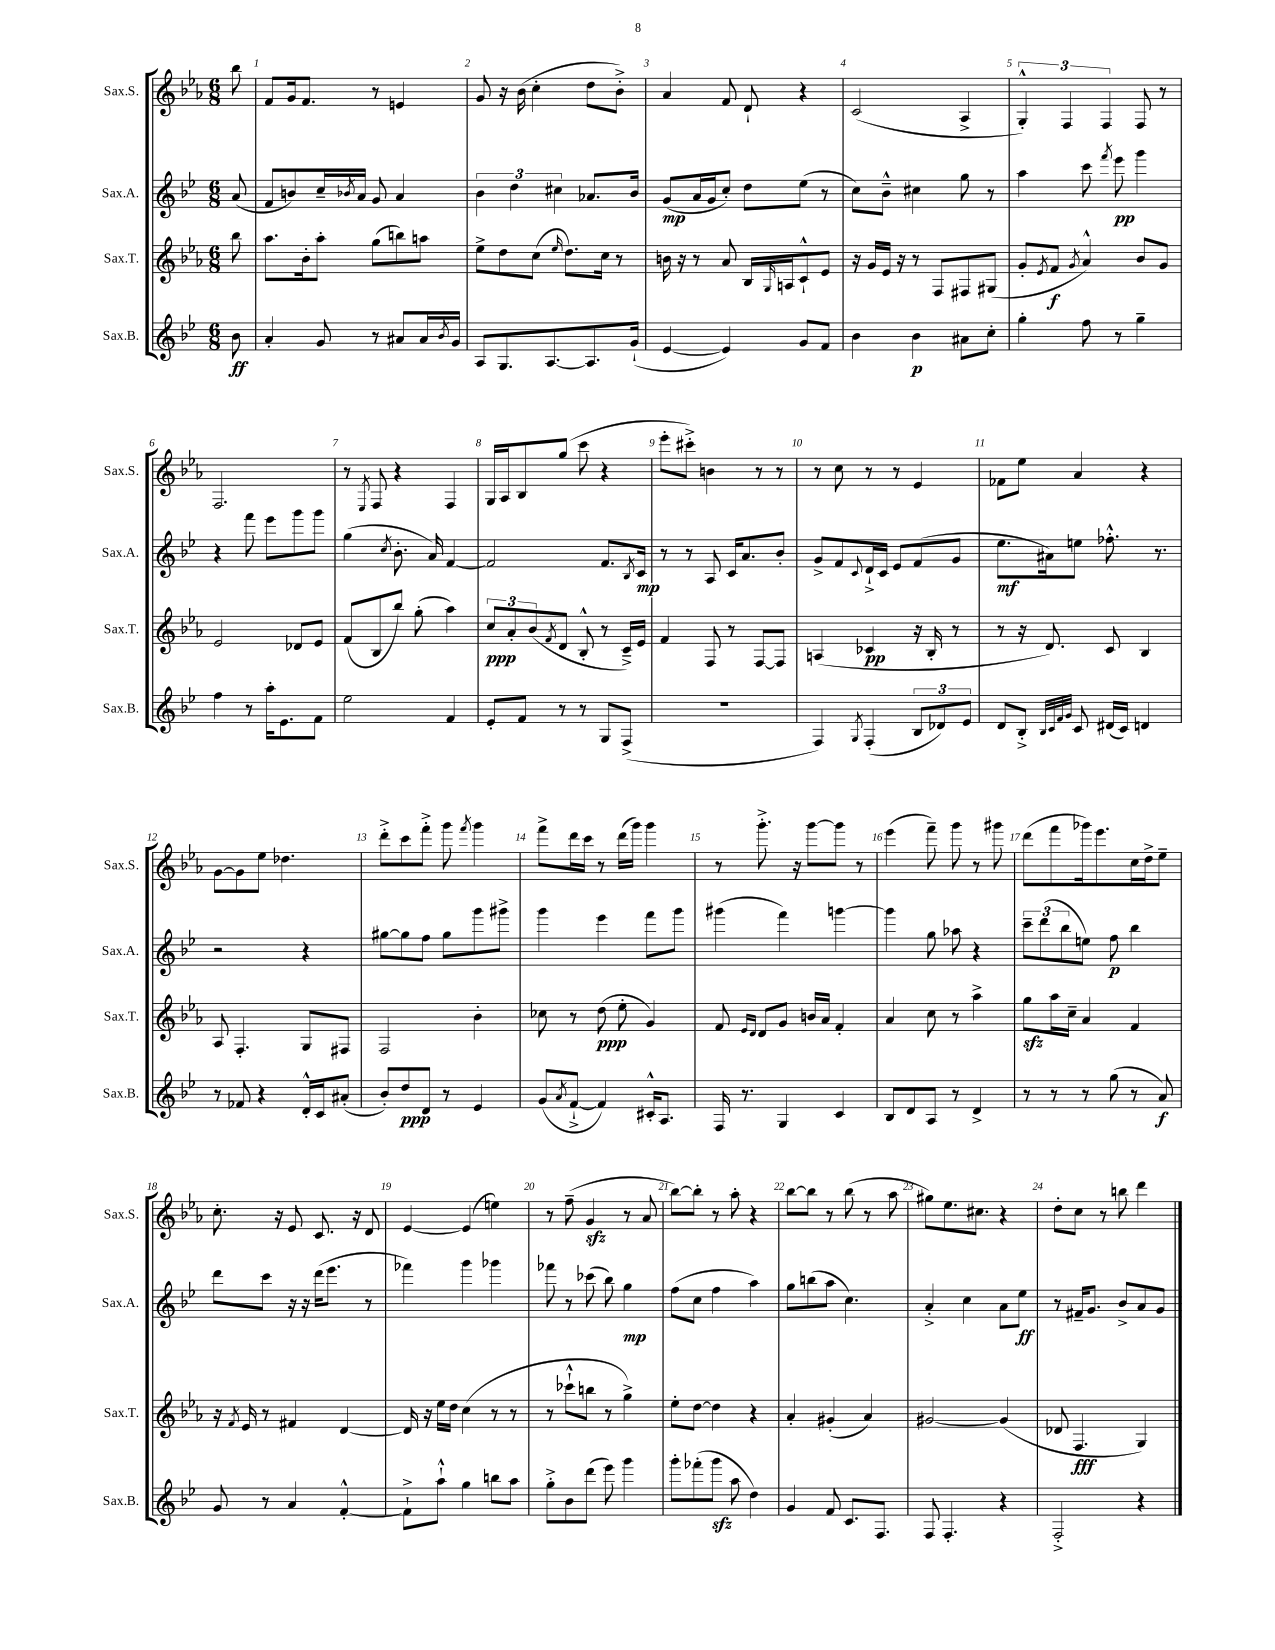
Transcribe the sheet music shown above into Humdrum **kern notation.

**kern	**kern	**kern	**kern
*staff4	*staff3	*staff2	*staff1
*clefG2	*clefG2	*clefG2	*clefG2
*k[b-e-]	*k[b-e-a-]	*k[b-e-]	*k[b-e-a-]
*M6/8	*M6/8	*M6/8	*M6/8
8b-	8bb-	(8a	8bb-
=	=	=	=
4a'	8.aa-	8f	8f
.	.	8b)	16g
.	16b-'	.	8.f
8g	8aa-'	16cc~	.
.	.	8qb-	.
.	.	16a	.
8r	(8gg	8g	8r
8a#	8bb)	4a	4e
16a#	8aa	.	.
8qb-	.	.	.
16g	.	.	.
=	=	=	=
8A	8ee-^	6b-	8g
8.G	8dd	.	16r
.	.	6dd	.
.	.	.	(16b-
.	(8cc	.	4cc'
[8.A	.	.	.
.	.	6cc#	.
.	16qqee-	.	.
.	8.dd)	.	.
8.A]	.	8.a-	8dd
.	16cc	.	.
.	8r	.	8b-'^)
(16g`	.	16b-	.
=	=	=	=
[4e-	16b	(8g	4a-
.	16r	.	.
.	8r	16a	.
.	.	16g	.
4e-])	8a-	8cc')	8f
.	16B-	8dd	8d`
.	16qqG	.	.
.	16A	.	.
8g	8c`^^	(8ee-	4r
8f	8e-	8r	.
=	=	=	=
4b-	16r	8cc)	(2c
.	16g	.	.
.	16e-	8b-~^^	.
.	16r	.	.
4b-	8r	4cc#	.
.	8F	.	.
8a#	8F#	8gg	4A-^
8cc'	(8G#	8r	.
=	=	=	=
4gg'	8g'	4aa	6G'^^)
.	8qe-	.	.
.	8f	.	.
.	.	.	6F
.	8qg	.	.
8ff	4a-^^)	8ccc	.
.	.	.	6F
.	.	8qfff	.
8r	.	8eee-	.
4gg~	8b-	4ggg	8F
.	8g	.	8r
=	=	=	=
4ff	2e-	4r	2.F
8r	.	8fff	.
16aa'	.	8eee-	.
8.e-	.	.	.
.	8d-	8ggg	.
8f	8e-	8ggg	.
=	=	=	=
2ee-	(8f	(4gg	8r
.	.	.	8qE-
.	8B-	.	8F
.	.	8qcc	.
.	8bb-)	8.b-'	4r
.	(8gg'	.	.
.	.	16a)	.
4f	4aa-)	[4f	4F
=	=	=	=
8e-'	12cc	2f]	16G
.	.	.	16A-
.	12a-'	.	.
8f	.	.	8B-
.	(12b-	.	.
.	8qf	.	.
8r	8d	.	(8gg
8r	8B-'^^	.	8ccc
8G	8r	8.f	4r
(8F^	16c~^)	.	.
.	.	8qB-	.
.	16e-	16c	.
=	=	=	=
2.r	4f	8r	8eee-'
.	.	8r	8ccc#'^)
.	8F	8A	4b
.	8r	16c	.
.	.	8.a	.
.	[8F	.	8r
.	8F]	8b-'	8r
=	=	=	=
4F)	(4A	8g^	8r
.	.	8f	8cc
8qG	.	8qqc	.
(4F'	4c-	16d`^	8r
.	.	16c	.
.	.	8e-	8r
12B-	16r	(8f	4e-
.	16B-'	.	.
12d-)	.	.	.
.	8r	8g	.
12e-	.	.	.
=	=	=	=
8d	8r	8.ee-	8f-
8B-'^	16r	.	8ee-
.	8.d)	16a#)	.
32qqB-	.	.	.
32qqc	.	.	.
32qqf	.	.	.
32qqg	.	.	.
8c	.	8ee	4a-
(16d#	8c	8.ff-'^^	.
16c)	.	.	.
4d	4B-	.	4r
.	.	8.r	.
=	=	=	=
8r	8A-	2r	[8g
8f-	4.F'	.	8g]
4r	.	.	8ee-
.	.	.	4.dd-
16d'^^	8G	4r	.
16c	.	.	.
(8a#'	8F#	.	.
=	=	=	=
8b-')	2F	[8gg#	8ddd'^
8dd	.	8gg#]	8ccc
8d	.	8ff	8fff'^
8r	.	8gg#	8ggg
.	.	.	8qfff
4e-	4b-'	8ggg	4ggg
.	.	8ggg#^	.
=	=	=	=
(8g	8cc-	4ggg	8fff^
8qa	.	.	.
[8f`^	8r	.	16ddd
.	.	.	16ccc
4f])	(8dd	4eee-	8r
.	8ee-'	.	(16ddd
.	.	.	16ggg)
16c#'^^	4g)	8fff	4ggg
8.A	.	.	.
.	.	8ggg	.
=	=	=	=
16F	8f	(4ggg#	8r
8.r	.	.	.
.	16qqe-	.	.
.	16qqd	.	.
.	8d	.	8.ggg'^
4G	8g	4fff)	.
.	.	.	16r
.	16b	.	[8ggg
.	16a-	.	.
4c	4f'	[4ggg	8ggg]
.	.	.	8r
=	=	=	=
8B-	4a-	4ggg]	(4eee-
8d	.	.	.
8A	8cc	8gg	8fff~)
8r	8r	8aa-	8ggg
4d^	4aa-^	4r	8r
.	.	.	8ggg#
=	=	=	=
8r	8gg	12ccc~	(8ddd
.	.	(12ddd	.
8r	16aa-	.	8fff
.	.	12bb-	.
.	16cc~	.	.
8r	4a-	8ee)	16ggg-)
.	.	.	8.eee-
(8gg	.	8ff	.
8r	4f	4bb-	16cc
.	.	.	16dd^
8a)	.	.	8ee-~
=	=	=	=
8g	16r	8ddd	8.cc'
.	8qf	.	.
.	16e-	.	.
8r	8r	8ccc	.
.	.	.	16r
4a	4f#	16r	8e-
.	.	16r	.
.	.	(16ddd	8.c
.	.	8.eee-	.
[4f'^^	[4d	.	.
.	.	.	16r
.	.	8r	8d
=	=	=	=
8f`^]	16d]	4fff-)	[4e-
.	16r	.	.
8aa`^^	16ee-	.	.
.	16dd	.	.
4gg	(4cc	4ggg	(4e-]
8bb	8r	4ggg-	4ee)
8aa	8r	.	.
=	=	=	=
8gg'^	8r	8fff-	8r
8b-	8ccc-`^^	8r	(8ff~
(8ddd	8bb	(8ccc-	4g
8eee-)	8r	8bb-)	.
4ggg	4gg^)	4gg	8r
.	.	.	8a-
=	=	=	=
8ggg'	8ee-'	(8ff	[8bb-)
(8fff-'	[8dd	8cc	8bb-']
8ggg	4dd]	4ff	8r
8aa	.	.	8aa-'
4dd)	4r	4aa)	4r
=	=	=	=
4g	4a-'	8gg	[8bb-
.	.	(8bb	8bb-]
8f	(4g#'	8aa	8r
8.c	.	4.cc)	(8bb-
.	4a-)	.	8r
8.F	.	.	.
.	.	.	8aa-
=	=	=	=
8F	[2g#	4a'^	8gg#)
4.F'	.	.	8.ee-
.	.	4cc	.
.	.	.	8.cc#
4r	(4g#]	8a	4r
.	.	8ee-	.
=	=	=	=
2F'^	8d-	8r	8dd'
.	4.F	16f#~	8cc
.	.	8.g	.
.	.	.	8r
.	.	8b-^	8bb
4r	4G)	8a	4ddd
.	.	8g	.
==	==	==	==
*-	*-	*-	*-
